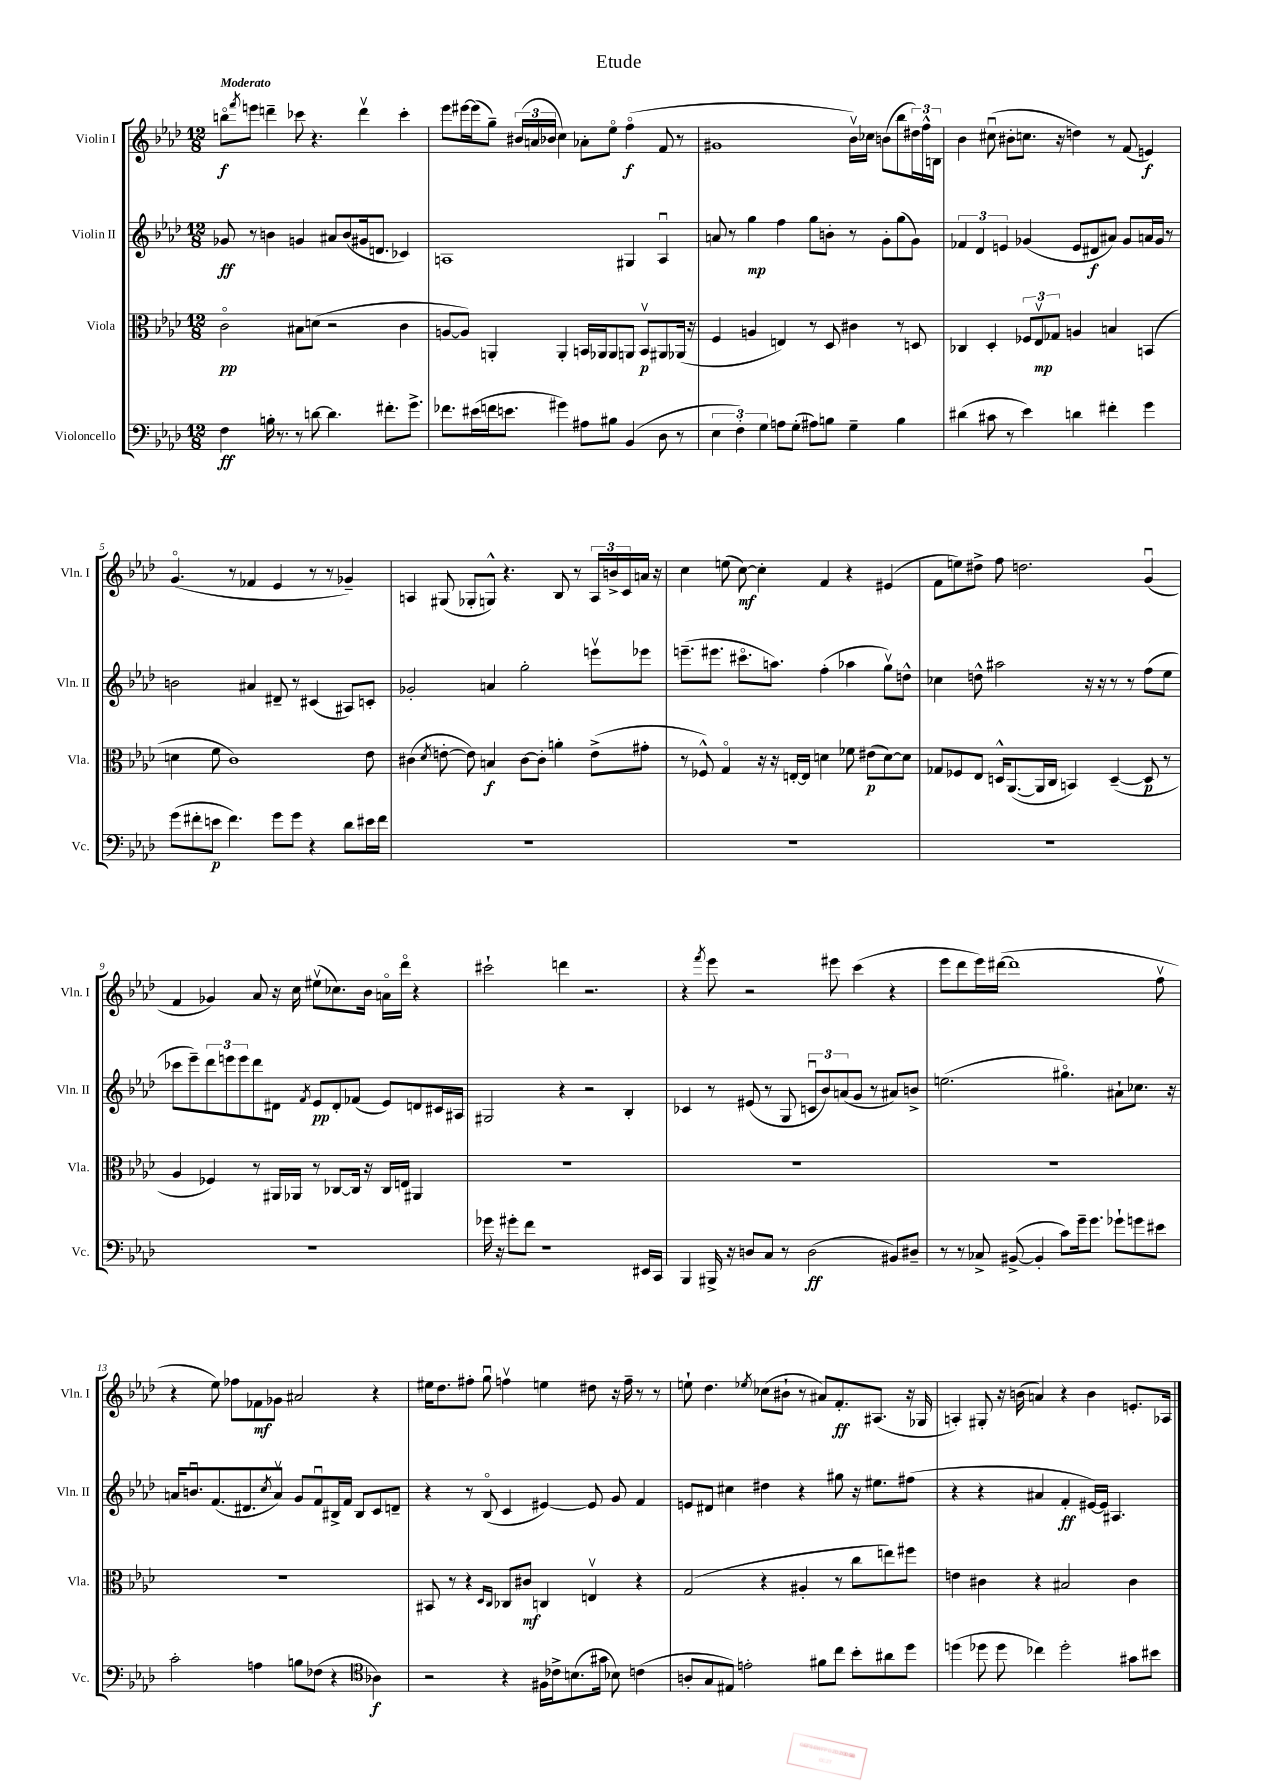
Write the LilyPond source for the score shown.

\header { title = "Etude" }
<<
\new StaffGroup <<
\new Staff = "s0" \with { instrumentName = "Violin I" shortInstrumentName = "Vln. I" } {
    \clef treble \key aes \major \numericTimeSignature \time 12/8 \tempo "Moderato"
    b''8\flageolet\f \acciaccatura { f'''8 } e'''8 d'''4-- ces'''8 r4. d'''4\upbow ces'''4-. |
    ees'''8 eis'''16~ eis'''16( g''8--) \tuplet 3/2 { bis'16( a'16 bes'16 } c''4) aes'8-. ees''8\flageolet f''4\flageolet\f( f'8 r8 |
    gis'1 bes'16\upbow) ces''16 b'8( bes''8 \tuplet 3/2 { dis''16) f''16-^ b16 } |
    bes'4 cis''8\downbow( bis'8-. c''8. r16 d''4) r8 f'8( e'4\f) |
    g'4.\flageolet( r8 fes'4 ees'4 r8 r8 ges'4--) |
    a4 gis8( ges8-. g8-^) r4. bes8 r8 \tuplet 3/2 { a16 b'16-> c'16 } a'16 r16 |
    c''4 e''8( c''8~\mf) c''4-. f'4 r4 eis'4( |
    f'8 e''8) dis''8-> f''8 d''2. g'4\downbow( |
    f'4 ges'4) aes'8 r16 c''16 eis''8\upbow( ces''8.) bes'16 a'16\flageolet des'''16\flageolet r4 |
    cis'''2-! d'''4 r2. |
    r4 \acciaccatura { f'''8 } ees'''8 r2 eis'''8 c'''4( r4 |
    ees'''8 des'''8 ees'''16) dis'''16~( dis'''1 f''8\upbow |
    r4 ees''8) fes''8 fes'8\mf ges'8 ais'2 r4 |
    eis''16 des''8. fis''8-. g''8\downbow f''4\upbow e''4 dis''8 r16 f''16-- r8 r8 |
    e''8-! des''4. \acciaccatura { ees''8 } ces''8( bis'8-! r8 ais'8) f'8.-.\ff ais8.( r16 ges16 |
    a4-.) gis8-. r16 b'16( a'4) r4 b'4 e'8.-. aes16 \bar "|." |
}
\new Staff = "s1" \with { instrumentName = "Violin II" shortInstrumentName = "Vln. II" } {
    \clef treble \key aes \major \numericTimeSignature \time 12/8
    ges'8\ff r8 b'4 g'4 ais'8 b'8( gis'16 d'8. ces'4) |
    a1 gis4 a4\downbow |
    a'8 r8 g''4\mp f''4 g''8 b'8-. r8 g'8-. g''8( g'8) |
    \tuplet 3/2 { fes'4 des'4 e'4 } ges'4( e'8 dis'8\f ais'8) ges'8 a'16 ges'16 r8 |
    b'2 ais'4 dis'8-- r8 cis'4( ais8) c'8-. |
    ges'2-. a'4 g''2-. e'''8\upbow ees'''8 |
    e'''8.--( eis'''8. cis'''8.\flageolet a''8.) f''4-.( aes''4 g''8\upbow) d''8-^ |
    ces''4 d''8-^ ais''2 r16 r16 r8 r8 f''8( ees''8 |
    ces'''8 ees'''8--) \tuplet 3/2 { des'''8 e'''8 e'''8 } des'''8 dis'8 \acciaccatura { f'8 } ees'8\pp dis'8-. fes'8( ees'8) d'8 cis'16 ais16 |
    gis2 r4 r2 bes4-. |
    ces'4 r8 eis'8( r8 g8 \tuplet 3/2 { c'8\downbow bes'8) a'8( } g'8 r8 ais'8) b'8-> |
    e''2.( gis''4.\flageolet) ais'8-! ces''8. r16 |
    a'16 b'8.\downbow f'8.( dis'8. \acciaccatura { c''8 } a'8\upbow) g'8 f'8\downbow bis16-> f'16 bis8 c'8 d'8-- |
    r4 r8 bes8\flageolet( c'4 eis'4~) eis'8 g'8 f'4 |
    e'8 dis'8 cis''4 dis''4 r4 gis''8 r16 eis''8. fis''8( |
    r4 r4 ais'4 f'4-.\ff eis'16~) eis'16 ais4. \bar "|." |
}
\new Staff = "s2" \with { instrumentName = "Viola" shortInstrumentName = "Vla." } {
    \clef alto \key aes \major \numericTimeSignature \time 12/8
    c'2\flageolet\pp bis8 d'8( r2 c'4 |
    a8~ a8) a,4-. a,4-. b,16 aes,16 aes,8 a,8 b,8\upbow\p ais,8 aes,16( r16 |
    f4 a4 e4) r8 des8 cis'4 r8 d8 |
    ces4 des4-. \tuplet 3/2 { fes8 ees8\upbow\mp ges8 } a4 b4 b,4( |
    d'4 f'8 c'1) ees'8 |
    cis'4( \acciaccatura { des'8 } e'8~-. e'8) b4\f cis'8~ cis'8-. a'4-. e'8->( gis'8-. |
    r8 fes8-^) g4\flageolet r16 r16 e16~-. e16 d'4 fes'8 eis'8\p( d'8~) d'8 |
    ges8 fes8 ees8 d16-^ aes,8.~( aes,16 c16 b,4) d4~--( d8\p r8 |
    aes4 fes4) r8 ais,16 aes,16 r8 ces8~ ces16 r16 ces16 e16 ais,4 |
    R1. |
    R1. |
    R1. |
    R1. |
    bis,8 r8 r4 \grace { des16 c16 } ces8 cis'8\mf c4 e4\upbow r4 |
    g2( r4 ais4-. r8 c''8 e''8) fis''8 |
    e'4 cis'4 r4 bis2 cis'4 \bar "|." |
}
\new Staff = "s3" \with { instrumentName = "Violoncello" shortInstrumentName = "Vc." } {
    \clef bass \key aes \major \numericTimeSignature \time 12/8
    f4\ff b16-. r8. r8 d'8~ d'4. fis'8.-. g'8.-> |
    fes'8. eis'16( f'16 e'8. gis'4) ais8 bis8 bes,4( des8 r8 |
    \tuplet 3/2 { ees4 f4-.) g4 } a8 g8-.( ais8) b8 g4-- b4 |
    dis'4( cis'8 r8 ees'4) d'4 fis'4-. g'4 |
    g'8( fis'8-. e'8\p fis'4.) g'8 g'8 r4 des'8 eis'16 fis'16 |
    R1. |
    R1. |
    R1. |
    R1. |
    ges'16 r16 gis'8-. f'8 r1 eis,16 c,16 |
    bes,,4 bis,,16-> r16 d8 c8 r8 d2\ff( bis,8) dis8-- |
    r8 r8 ces8-> bis,8~->( bis,4-. c'8) g'16-- g'8. ges'8-! g'8 eis'8 |
    c'2-. a4 b8 fes8( r4 \clef tenor aes4\f) |
    r2 r4 fis16 ces'16-> b8.( gis'16 bes8) c'4( |
    a8-. g8 eis8) e'2-. fis'8 c''8 bes'8-. ais'8 des''8 |
    d''4( des''8 des''8 ces''4) des''2-. gis'8 bis'8 \bar "|." |
}
>>
>>
